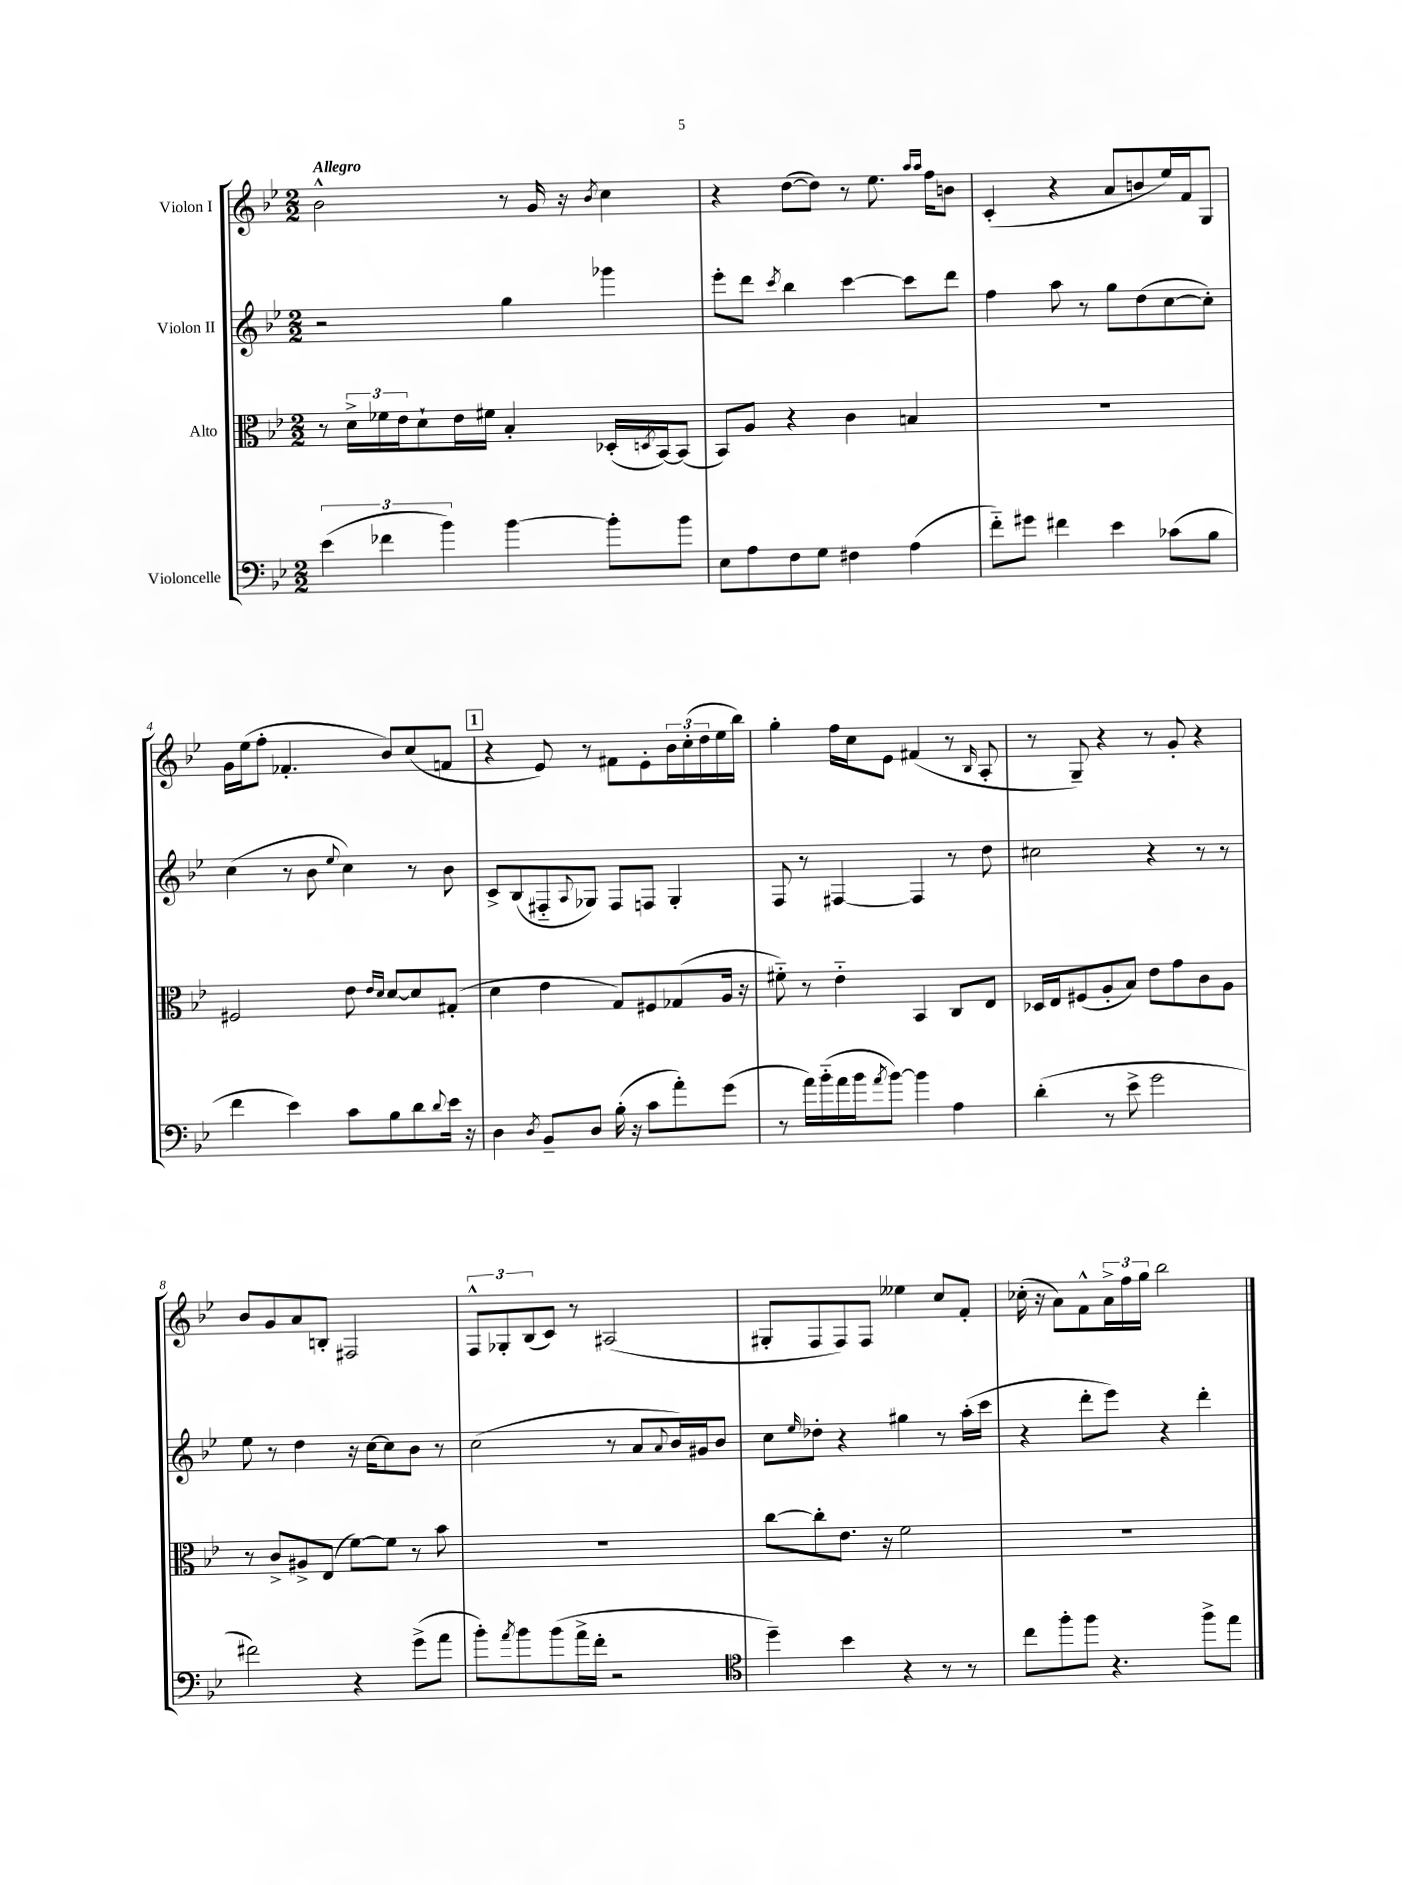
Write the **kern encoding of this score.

**kern	**kern	**kern	**kern
*staff4	*staff3	*staff2	*staff1
*clefF4	*clefC3	*clefG2	*clefG2
*k[b-e-]	*k[b-e-]	*k[b-e-]	*k[b-e-]
*M2/2	*M2/2	*M2/2	*M2/2
(6e-\	8r	2r	2b-^^\
.	24d^\LL	.	.
6f-\	24f-\	.	.
.	24e-\J	.	.
.	8d`\	.	.
6b-\)	.	.	.
.	16e-\L	.	.
.	16f#\JJ	.	.
[4b-\	4B-'/	4gg\	8r
.	.	.	16g/
.	.	.	16r
.	.	.	8qb-/
8b-'\]L	(16D-'/LL	4ggg-\	4cc\
.	8qD/	.	.
.	[16BB-/J)	.	.
8b-\J	(8BB-/]J	.	.
=	=	=	=
8E-\L	8BB-/L)	8eee-'\L	4r
8A\	8A/J	8ddd\J	.
.	.	8qccc/	.
8F\	4r	4bb-\	([8dd\L
8G\J	.	.	8dd\]J)
4F#\	4c\	[4ccc\	8r
.	.	.	8.ee-\
(4A\	4B/	8ccc\]L	.
.	.	.	16qqaa/LL
.	.	.	16qqaa/JJ
.	.	.	16ff\LK
.	.	8ddd\J	8b\J
=	=	=	=
8f'~\L)	1r	4ff\	(4c'/
8g#\J	.	.	.
4f#\	.	8aa\	4r
.	.	8r	.
4e-\	.	8gg\L	8a/L
.	.	(8dd\	8b/
(8c-\L	.	[8cc\	16ee-/L)
.	.	.	16f/J
8B-\J	.	8cc'\]J)	8G/J
=	=	=	=
4f\	2F#/	(4cc\	16g\LL
.	.	.	(16ee-\J
.	.	.	8ff'\J
4e-\)	.	8r	4.f-'/
.	.	8b-\	.
.	.	8qqee-/	.
8c\L	8e-\	4cc\)	.
.	16qqe-/LL	.	.
.	16qqd/JJ	.	.
8B-\	[8d/L	.	8b-/L)
8d\	8d/]	8r	(8cc/
8qqd/	.	.	.
16e-\Jk	(8G#'/J	8b-\	8f/J
16r	.	.	.
=	=	=	=
4D\	4d\	8c^/L	4r
.	.	(8B-/	.
8qD/	.	.	.
8BB-~/L	4e-\	8F#'~/	8e-/)
.	.	8qqA/	.
8D/J	.	8G-/J)	8r
(16B-'\	8G/L)	8F#/L	8f#\L
16r	.	.	.
8c\L	8F#/	8F/J	8e-'\
8a'\)	(8G-/	4G-'/	24b-\L
.	.	.	(24cc'\
.	.	.	24dd\
(8g\J	16A/Jk	.	16ee-\
.	16r	.	16bb-\JJ)
=	=	=	=
8r	8f#'~\)	8F/	4gg'\
16a\LL)	8r	8r	.
(16b-'~\	.	.	.
16a\	4e-'~\	[4F#/	16ff\LL
16b-\J	.	.	16cc\J
8qa/	.	.	.
[8b-\J)	.	.	8e-\J
4b-\]	4BB-/	4F#/]	(4f#/
4A\	8C/L	8r	8r
.	.	.	16qqB-/
.	8E-/J	8dd\	8A'/
=	=	=	=
(4d'\	16D-/LL	2cc#\	8r
.	16E-/J	.	.
.	(8F#/	.	8G~/)
8r	8A'/	.	4r
8e-^\	8B-/J)	.	.
2g\	8e-\L	4r	8r
.	8g\	.	8g'/
.	8c\	8r	4r
.	8A\J	8r	.
=	=	=	=
2f#\)	8r	8ee-\	8b-/L
.	8c^/L	8r	8g/
.	8A#^/	4dd\	8a/
.	(8E-/J	.	8B'/J
4r	[8f\L)	16r	2F#/
.	.	[16cc\LK	.
.	8f\]J	8cc\]	.
(8g^\L	8r	8b-\J	.
8a\J	8b-\	8r	.
=	=	=	=
8b-'\L)	1r	(2cc\	12F^^/L
.	.	.	12G-'/
8qa/	.	.	.
8b-\	.	.	.
.	.	.	(12B-/
(8b-\	.	.	8c/J)
16a^\L	.	.	8r
16f'\JJ	.	.	.
2r	.	8r	(2A#/
.	.	8a/L	.
.	.	8qqa/	.
.	.	16b-/L)	.
.	.	16g#/J	.
.	.	8b-/J	.
=	=	=	=
*clefC4	*	*	*
4dd~\)	[8cc\L	8cc\L	8G#'/L
.	.	16qqee-/	.
.	8cc'\]	8dd-'\J	8F/
4b-\	8.e-\J	4r	8F/)
.	.	.	8F/J
.	16r	.	.
4r	2f\	4gg#\	4ee--\
8r	.	8r	8cc/L
8r	.	(16aa'\LL	8f'/J
.	.	16ccc\JJ	.
=	=	=	=
8cc\L	1r	4r	(16cc-'\
.	.	.	16r
8ff'\	.	.	8a\L)
8ff\J	.	8ddd'\L	8f^^\
4.r	.	8eee-\J)	24a^\L
.	.	.	24ff\
.	.	.	24gg\JJ
.	.	4r	2bb-\
8ff^\L	.	4ddd'\	.
8ee-\J	.	.	.
==	==	==	==
*-	*-	*-	*-
